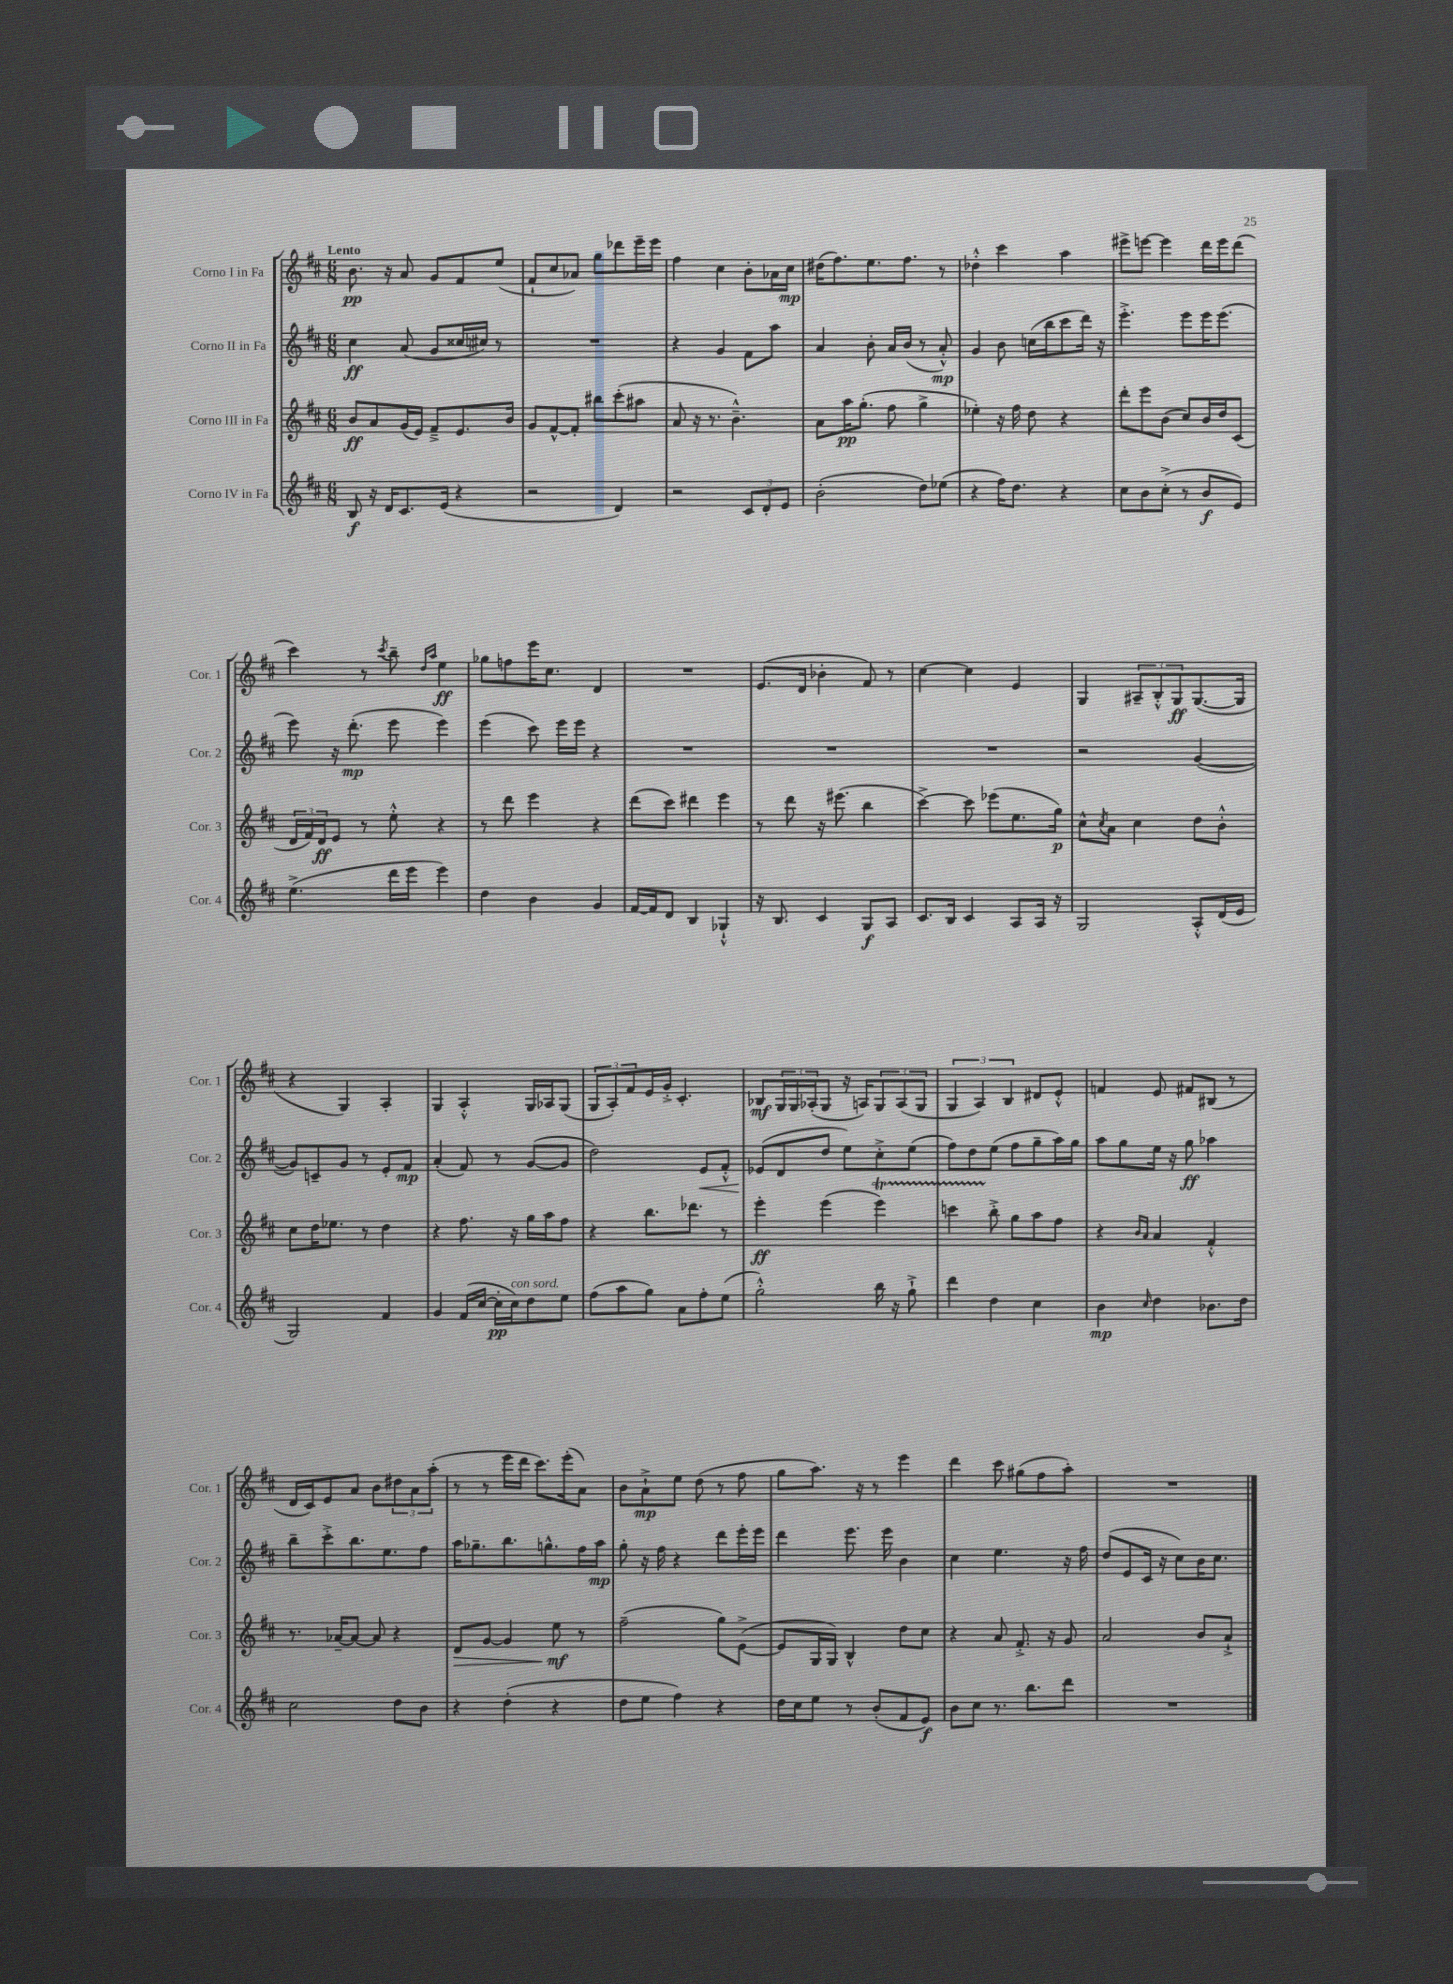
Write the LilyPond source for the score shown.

<<
\new StaffGroup <<
\new Staff = "s0" \with { instrumentName = "Corno I in Fa" shortInstrumentName = "Cor. 1" } {
    \clef treble \key d \major \numericTimeSignature \time 6/8 \tempo "Lento"
    b'8.\pp r16 a'8 g'8 fis'8 e''8( |
    fis'8-! cis''8 aes'8) g''8 des'''8 e'''16-- e'''16 |
    fis''4 cis''4 b'8-. aes'16 cis''16\mp |
    dis''16( fis''8.) e''8. fis''8. r8 |
    des''4-.-^ cis'''4 a''4 |
    eis'''8-> e'''8~ e'''4 d'''16 e'''16 d'''8( |
    cis'''4) r8 \acciaccatura { cis'''8 } b''8-- \grace { d''16 a''16 } e''4\ff |
    ges''8 f''8 e'''16 cis''8. d'4 |
    R2. |
    e'8.( d'16 bes'4-. fis'8) r8 |
    cis''4~ cis''4 e'4 |
    g4 \tuplet 3/2 { ais8-- b8-.-^ g8\ff } g8.~( g16 |
    r4 g4) a4-. |
    g4 a4-.-^ g16 aes16 g8( |
    \tuplet 3/2 { g8 a8-.) fis'8 } e'16 g'16-.-> cis'4.-. |
    bes8\mf \tuplet 3/2 { g16 g16 aes16-.( } g8 r16 a16) \tuplet 3/2 { g8 a8( g8 } |
    \tuplet 3/2 { g4 a4) b4 } dis'8 e'8-.-^ |
    f'4 e'8 fis'8 bis8( r8 |
    d'16 cis'16) e'8 a'8 b'8 \tuplet 3/2 { dis''8 a'8 a''8-.( } |
    r8 r8 e'''16 d'''16 cis'''8.) e'''16-.( a'8) |
    b'8 a'8-!->\mp e''8 d''8( r8 fis''8 |
    g''8 a''8.) r16 r8 e'''4 |
    d'''4 cis'''8 gis''8( fis''8 a''8-.) |
    R2. \bar "|." |
}
\new Staff = "s1" \with { instrumentName = "Corno II in Fa" shortInstrumentName = "Cor. 2" } {
    \clef treble \key d \major \numericTimeSignature \time 6/8
    cis''4\ff a'8( g'8 cisis''16 cis''16) r8 |
    R2. |
    r4 g'4 fis'8 a''8 |
    a'4 b'8-. a'16 b'16( r8 a'8-.-^\mp) |
    g'4 b'8 c''16( b''16 cis'''8 d'''16) r16 |
    e'''4.-.-> e'''8 e'''16 e'''8.( |
    e'''8) r16 d'''8.-.\mp( e'''8 e'''4) |
    e'''4( cis'''8) e'''16 e'''16 r4 |
    R2. |
    R2. |
    R2. |
    r2 g'4~( |
    g'8) c'8-- g'8 r8 e'8-. fis'8\mp |
    a'4-.( fis'8) r8 g'8~( g'8 |
    d''2) e'8\< fis'8-.-^ |
    ees'8\!( d'8 d''8 e''8) cis''8-.-> e''8( |
    fis''8) d''8 e''8( fis''8 g''8-- a''16) g''16 |
    a''8 g''8 e''16 r16 g''8\ff aes''4 |
    b''8-- cis'''8-.-> b''8. e''8. fis''8 |
    a''16 ges''8.-- b''8. g''8.-^ fis''16 a''16\mp |
    g''8-. r16 fis''16 r4 d'''8 e'''16-. e'''16 |
    d'''4 e'''8. e'''16 b'4 |
    cis''4 e''4. r16 fis''16 |
    d''8( e'8 cis'16 r16 cis''8) b'16 cis''8. \bar "|." |
}
\new Staff = "s2" \with { instrumentName = "Corno III in Fa" shortInstrumentName = "Cor. 3" } {
    \clef treble \key d \major \numericTimeSignature \time 6/8
    b'8\ff a'8 g'16( e'16) fis'8---> e'8. b'16 |
    g'8 fis'8~-^ fis'8-. bis''8 cis'''8-.( ais''8 |
    a'8 r16 r8. b'4.---^) |
    a'8 a''16\pp g''8.-.( fis''8 g''4-> |
    ees''4-.) r16 fis''16 d''8 r4 |
    d'''8-. e'''8 b'8( cis''8) b'16 d''16 cis'8( |
    \tuplet 3/2 { d'16 fis'16) d'16\ff } e'8 r8 e''8-.-^ r4 |
    r8 d'''8 e'''4 r4 |
    d'''8( cis'''8) dis'''4 e'''4 |
    r8 d'''8 r16 eis'''8.( b''4 |
    cis'''4~->) cis'''8 ees'''8( e''8. g''16\p) |
    cis''8-^ \acciaccatura { cis''8 } a'8 cis''4 d''8 b'8-.-^ |
    cis''8 d''16 ees''8. r8 d''4 |
    r4 fis''8. r16 g''16 a''16 fis''8 |
    r4 b''8. des'''8. r8 |
    e'''4-.\ff e'''4( e'''4\startTrillSpan) |
    c'''4 b''8-.->\stopTrillSpan g''8 a''8 fis''8 |
    r4 \grace { b'16 a'16 } a'4 fis'4-.-^ |
    r8. aes'16~-- aes'8~ aes'8 r4 |
    d'8\> g'8~ g'4 e''8\mf\! r8 |
    fis''2--( g''8) e'8~->( |
    e'8 g16 g16) b4-^ d''8 cis''8 |
    r4 a'8 fis'8.-.-> r16 g'8 |
    a'2 b'8 a'8-!-> \bar "|." |
}
\new Staff = "s3" \with { instrumentName = "Corno IV in Fa" shortInstrumentName = "Cor. 4" } {
    \clef treble \key d \major \numericTimeSignature \time 6/8
    b8\f r16 d'16 cis'8. e'16( r4 |
    r2 d'4) |
    r2 \tuplet 3/2 { cis'8 d'8-. e'8 } |
    b'2-.( d''8) ees''8( |
    r4 fis''16) d''8. r4 |
    cis''8 b'8 cis''8-.->( r8 b'8\f e'8) |
    e''4.->( d'''16 e'''16 e'''4) |
    d''4 b'4 g'4 |
    fis'16~ fis'16 d'8 b4 ges4-!-^ |
    r16 b8. cis'4 g8\f a8 |
    cis'8. b16 cis'4 a8 a16 r16 |
    g2 a8-.-^ d'16( e'16 |
    g2) fis'4 |
    g'4 fis'16( cis''16~ cis''16-.\pp cis''16^\markup { \italic "con sord." }) d''8 e''8 |
    fis''8( a''8 g''8) a'8 fis''8-. e''8( |
    g''2-.-^) b''16 r16 g''8-!-> |
    d'''4 d''4 cis''4 |
    b'4\mp \grace { cis''16 } d''4 bes'8. d''16 |
    cis''2 d''8 b'8 |
    r4 d''4-.( r4 |
    d''8 e''8 fis''4) r4 |
    d''16 cis''16 e''8 r8 b'8-.( fis'8 e'8\f) |
    b'8 cis''8 r8. b''8. d'''8 |
    R2. \bar "|." |
}
>>
>>
\layout { \context { \Score \remove "Bar_number_engraver" } }
